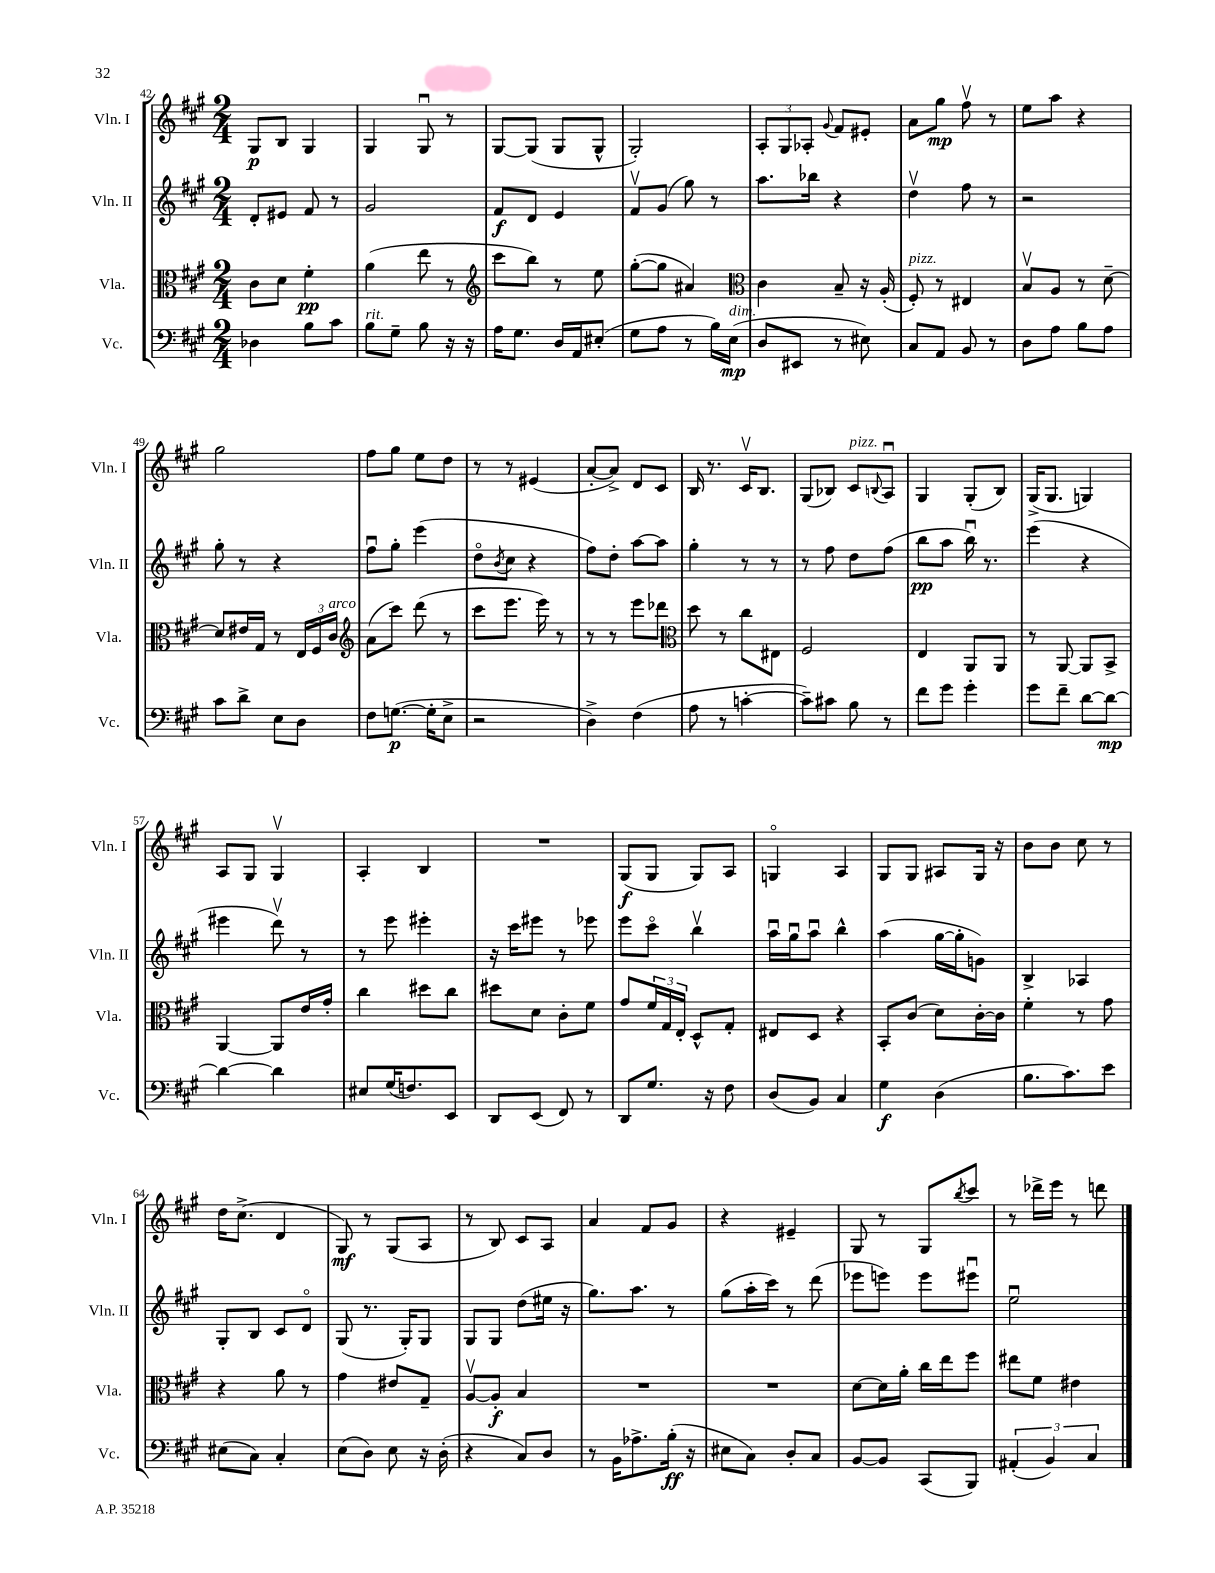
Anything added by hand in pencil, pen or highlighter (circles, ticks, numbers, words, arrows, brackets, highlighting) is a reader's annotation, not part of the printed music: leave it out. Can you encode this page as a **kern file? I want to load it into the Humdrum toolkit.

**kern	**kern	**kern	**kern
*staff4	*staff3	*staff2	*staff1
*clefF4	*clefC3	*clefG2	*clefG2
*k[f#c#g#]	*k[f#c#g#]	*k[f#c#g#]	*k[f#c#g#]
*M2/4	*M2/4	*M2/4	*M2/4
4D-	8c#	8d'	8G#
.	8d	8e#	8B
8B	4f#'	8f#	4G#
8c#	.	8r	.
=	=	=	=
8B	(4a	2g#	4G#
8G#~	.	.	.
8B	8ee	.	8G#u
16r	8r	.	8r
16r	.	.	.
=	=	=	=
*	*clefG2	*	*
16A	8ccc#	8f#	[8G#
8.G#	.	.	.
.	8bb)	8d	(8G#]
16D	8r	4e	8G#
16AA	.	.	.
(8E#'	8ee	.	8G#^^
=	=	=	=
8G#	([8gg#'	8f#v	2G#')
8A	8gg#]	(8g#	.
8r	4a#)	8gg#)	.
16B)	.	8r	.
(16E	.	.	.
=	=	=	=
*	*clefC3	*	*
8D	4c#	8.aa	12A'
.	.	.	12G#
8EE#	.	.	.
.	.	.	12A-'
.	.	16bb-	.
.	.	.	8qqg#
8r	8B~	4r	8f#
8E#)	16r	.	8e#'
.	(16A'	.	.
=	=	=	=
8C#	8F#')	4ddv	8a
8AA	8r	.	8gg#
8BB	4E#	8ff#	8ff#v
8r	.	8r	8r
=	=	=	=
8D	8Bv	2r	8ee
8A	8A	.	8aa
8B	8r	.	4r
8A	[8d~	.	.
=	=	=	=
8c#	8d]	8gg#'	2gg#
8d^	16e#	8r	.
.	16G#	.	.
8E	8r	4r	.
8D	24E	.	.
.	24F#	.	.
.	24c#	.	.
=	=	=	=
*	*clefG2	*	*
8F#	(8a	8ff#u	8ff#
([8.G	8ccc#)	8gg#'	8gg#
.	(8ddd	(4eee	8ee
16G']	.	.	.
8E^	8r	.	8dd
=	=	=	=
2r	8ccc#	8ddo	8r
.	.	8qb	.
.	8.eee	8cc#	8r
.	.	4r	(4e#
.	16eee)	.	.
.	8r	.	.
=	=	=	=
4D^)	8r	8ff#)	[8a'
.	8r	8dd'	8a^])
(4F#	8eee	[8aa	8d
.	8ddd-	8aa]	8c#
=	=	=	=
*	*clefC3	*	*
8A	8dd	4gg#'	16B
.	.	.	8.r
8r	8r	.	.
[4c'	8cc#	8r	16c#v
.	.	.	8.B
.	8E#	8r	.
=	=	=	=
8c~])	2F#	8r	(8G#
8c#	.	8ff#	8B-)
8B	.	8dd	8c#
.	.	.	8qqB
8r	.	(8ff#	8Au
=	=	=	=
8f#	4E	8bb	4G#
8g#	.	8aa	.
4g#'	8AA	16bbu)	(8G#'
.	.	8.r	.
.	8AA	.	8B)
=	=	=	=
8g#	8r	(4eee	(16G#^
.	.	.	8.G#
8f#~	[8AA	.	.
[8d	8AA]	4r	4G)
8d_	8BB^	.	.
=	=	=	=
4d_	[4AA	4eee#	8A
.	.	.	8G#
4d]	8AA]	8dddv)	4G#v
.	16e	8r	.
.	16g#'	.	.
=	=	=	=
8E#	4cc#	8r	4A'
(16G#	.	8eee	.
8.F)	.	.	.
.	8dd#	4eee#'	4B
8EE	8cc#	.	.
=	=	=	=
8DD	8dd#	16r	2r
.	.	16ccc#	.
(8EE	8d	8eee#	.
8FF#)	8c#'	8r	.
8r	8f#	8eee-	.
=	=	=	=
8DD	8g#	8eee	(8G#
8.G#	24f#	8ccc#o	8G#
.	24G#	.	.
.	24E'	.	.
.	8D^^	4bbv	8G#)
16r	.	.	.
8F#	8G#'	.	8A
=	=	=	=
(8D	8E#	16aau	4Go
.	.	16gg#u	.
8BB)	8D	8aau	.
4C#	4r	4bb^^	4A
=	=	=	=
4G#	8BB'	(4aa	8G#
.	(8c#	.	8G#
(4D	8d)	[16gg#	8A#
.	.	16gg#']	.
.	[16c#'	8g)	16G#
.	16c#]	.	16r
=	=	=	=
8.B	4f#'	4B^	8b
.	.	.	8b
8.c#)	.	.	.
.	8r	4A-	8cc#
8e	8g#	.	8r
=	=	=	=
(8E#	4r	8G#'	16dd
.	.	.	(8.cc#^
8C#)	.	8B	.
4C#'	8a	8c#	4d
.	8r	8do	.
=	=	=	=
(8E	4g#	(8G#	8G#)
8D)	.	8.r	8r
8E	8e#	.	(8G#
.	.	16G#')	.
16r	8G#~	8G#	8A
(16D'	.	.	.
=	=	=	=
4r	[8Av	8G#	8r
.	8A']	8G#	8B)
8C#)	4B	(8dd	8c#
8D	.	16ee#	8A
.	.	16r	.
=	=	=	=
8r	2r	8.gg#)	4a
16BB	.	.	.
8.A-^	.	8.aa	.
.	.	.	8f#
(16B'	.	8r	8g#
16r	.	.	.
=	=	=	=
8E#	2r	(8gg#	4r
8C#)	.	16aa'	.
.	.	16ccc#)	.
8D'	.	8r	4e#~
8C#	.	(8ddd	.
=	=	=	=
[8BB	[8d	8eee-	8G#
8BB]	16d]	8eee)	8r
.	16a'	.	.
(8CC#	16cc#	8eee	8G#
.	16ee	.	.
.	.	.	8qbb
8BBB)	8ff#	8eee#u	8ccc#
=	=	=	=
(6AA#'	8ee#	2eeu	8r
.	8f#	.	16ddd-^
6BB)	.	.	.
.	.	.	16eee
.	4e#	.	8r
6C#	.	.	.
.	.	.	8ddd
==	==	==	==
*-	*-	*-	*-
